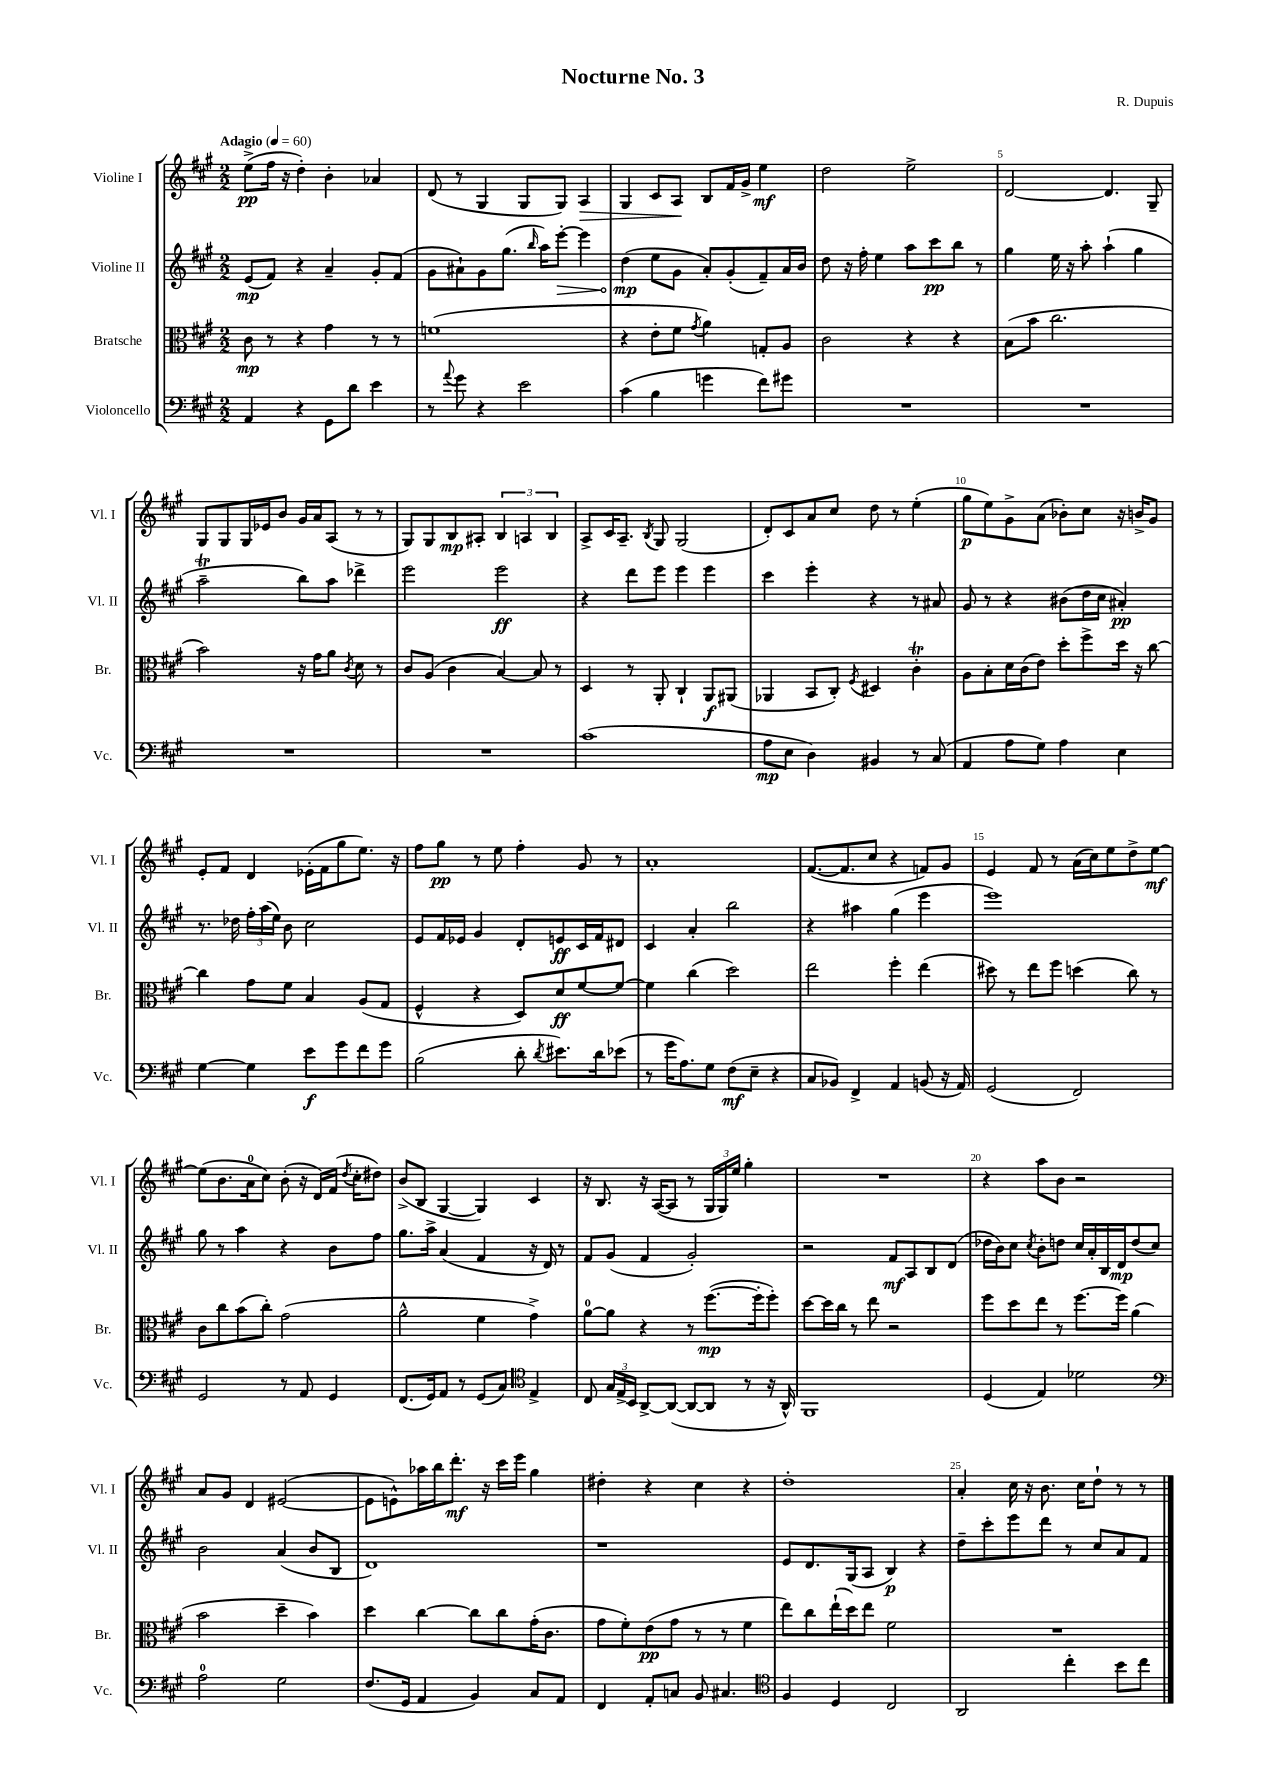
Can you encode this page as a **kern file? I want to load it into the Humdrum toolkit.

**kern	**kern	**kern	**kern
*staff4	*staff3	*staff2	*staff1
*clefF4	*clefC3	*clefG2	*clefG2
*k[f#c#g#]	*k[f#c#g#]	*k[f#c#g#]	*k[f#c#g#]
*M2/2	*M2/2	*M2/2	*M2/2
*MM60	*MM60	*MM60	*MM60
4AA/	8c#\	(8e/L	(8ee^\L
.	8r	8f#/J)	16ff#\Jk
.	.	.	16r
4r	4r	4r	4dd'\)
8GG#\L	4g#\	4a~/	4b'\
8d\J	.	.	.
4e\	8r	8g#'/L	4a-/
.	8r	(8f#/J	.
=	=	=	=
8r	(1f	8g#\L	(8d/
8qqa/	.	.	.
8g#\	.	8a#`\)	8r
4r	.	8g#\	4G#/
.	.	(8.gg#\J	.
2e\	.	.	8G#/L
.	.	16qqbb/	.
.	.	16aa\LK)	.
.	.	[8eee'\J	8G#/J)
.	.	4eee\]	4A/
=	=	=	=
(4c#\	4r	(4dd\	4G#/
4B\	8e'\L	8ee\L	8c#/L
.	8f#\J	8g#\J	8A/J
.	8qg#/	.	.
4g\	4a\)	8a'/L)	8B/L
.	.	(8g#'/	16f#/L
.	.	.	16g#^/JJ
8f#\L)	8G'/L	8f#~/)	4ee\
8g#\J	8A/J	16a/L	.
.	.	16b/JJ	.
=	=	=	=
1r	2c#\	8dd\	2dd\
.	.	16r	.
.	.	16ff#'\	.
.	.	4ee\	.
.	4r	8aa\L	2ee^\
.	.	8ccc#\	.
.	4r	8bb\J	.
.	.	8r	.
=	=	=	=
1r	(8B\L	4gg#\	[2d/
.	8b\J	.	.
.	2.cc#\	16ee\	.
.	.	16r	.
.	.	8aa'\	.
.	.	(4aa`\	4.d/]
.	.	4gg#\	.
.	.	.	8G#~/
=	=	=	=
1r	2b\)	2aa~\	8G#/L
.	.	.	8G#/
.	.	.	16G#/L
.	.	.	16e-/J
.	.	.	8b/J
.	16r	8bb\L)	16g#/LL
.	16g#\LK	.	16a/J
.	8a\J	8aa\J	(8A/J
.	8qc#/	.	.
.	8d\	4ddd-^\	8r
.	8r	.	8r
=	=	=	=
1r	8c#/L	2eee\	8G#/L)
.	(8A/J	.	8G#/
.	4c#\	.	8B/
.	.	.	8A#'/J
.	[4B/)	2eee\	6B/
.	.	.	6A/
.	8B/]	.	.
.	.	.	6B/
.	8r	.	.
=	=	=	=
(1c#	4D/	4r	8A^/L
.	.	.	16c#/K
.	.	.	8.A~/J
.	8r	8ddd\L	.
.	.	.	8qB/
.	8AA'/	8eee\J	8G#/
.	4C#`/	4eee\	(2G#/
.	8AA/L	4eee\	.
.	(8AA#/J	.	.
=	=	=	=
8A\L	4AA-/	4ccc#\	8d'/L)
8E\J	.	.	8c#/
4D\)	8BB/L	4eee'\	8a/
.	8C#'/J)	.	8cc#/J
.	8qF#/	.	.
4BB#/	4D#/	4r	8dd\
.	.	.	8r
8r	4c#'\	8r	(4ee'\
(8C#/	.	8a#/	.
=	=	=	=
4AA/	8A\L	8g#/	8gg#\L
.	8B'\	8r	8ee\)
8A\L	16d\L	4r	8g#^\
.	(16c#\J	.	.
8G#\J)	8e\J)	.	(8a\J
4A\	8dd'\L	(8b#\L	8b-'\L)
.	8ff#^\	16dd\L	8cc#\J
.	.	16cc#\JJ	.
4E\	16dd\Jk	4a#'/)	16r
.	16r	.	16b^/LK
.	[8cc#\	.	8g#/J
=	=	=	=
[4G#\	4cc#\]	8.r	8e'/L
.	.	.	8f#/J
.	.	16dd-\	.
4G#\]	8g#\L	24ff#'\LL	4d/
.	.	(24aa\	.
.	.	24ee\JJ)	.
.	8f#\J	8b\	.
8e\L	4B/	2cc#\	(16e-'\LL
.	.	.	16f#\J
8g#\	.	.	8gg#\
8f#\	(8A/L	.	8.ee\J)
8g#\J	8G#/J	.	.
.	.	.	16r
=	=	=	=
(2B\	4F#^^/	8e/L	8ff#\L
.	.	16f#/L	8gg#\J
.	.	16e-/JJ	.
.	4r	4g#/	8r
.	.	.	8ee\
8d'\	8D/L)	8d'/L	4ff#'\
8qd/	.	.	.
8.e#\L)	8d/	8e/	.
.	[8f#/	16c#/L	8g#/
16d\k	.	16f#/J	.
(8e-\J	8f#/_J	8d#/J	8r
=	=	=	=
8r	4f#\]	4c#/	1a'
16g#\LK	.	.	.
8.A\)	.	.	.
.	(4cc#\	4a'/	.
8G#\J	.	.	.
(8F#\L	2dd\)	2bb\	.
8E~\J	.	.	.
4r	.	.	.
=	=	=	=
8C#/L	2ee\	4r	([8.f#/L
8BB-/J)	.	.	.
.	.	.	8.f#/]
4FF#^/	.	4aa#\	.
.	.	.	8cc#/J
4AA/	4ff#'\	(4gg#\	4r
(8BB/	(4ee\	4eee\	8f/L)
16r	.	.	8g#/J
16AA/)	.	.	.
=	=	=	=
(2GG#/	8dd#\)	1eee)	4e/
.	8r	.	.
.	8ee\L	.	8f#/
.	8ff#\J	.	8r
2FF#/)	(4dd\	.	(16a\LL
.	.	.	16cc#\J)
.	.	.	8ee\
.	8cc#\)	.	8dd^\
.	8r	.	[8ee\J
=	=	=	=
2GG#/	8c#\L	8gg#\	(8ee\]L
.	8cc#\	8r	8.b\
.	(8b\	4aa\	.
.	.	.	16a\k
.	8cc#'\J)	.	8cc#\J)
8r	(2g#\	4r	(8b'\
8AA/	.	.	16r
.	.	.	16d/LL)
4GG#/	.	8b\L	(16f#/JJ
.	.	.	8qdd/
.	.	.	16cc#'\LK
.	.	8ff#\J	8dd#\J)
=	=	=	=
(8.FF#/L	2a^^\	8.gg#\L	(8b^/L
.	.	.	8B/J
16GG#/k)	.	16aa^\Jk	.
8AA/J	.	(4a/	[4G#/
8r	.	.	.
(8GG#/L	4f#\	4f#/	4G#/])
8C#/J)	.	.	.
*clefC4	*	*	*
4E^/	4g#^\)	16r	4c#/
.	.	16d/)	.
.	.	8r	.
=	=	=	=
8C#/	[8a\L	8f#/L	16r
.	.	.	8.B/
24G#/LL	8a\]J	(8g#/J	.
24E^/	.	.	.
24BB/JJ	.	.	.
[8AA^/L	4r	4f#/	16r
.	.	.	([16A/LK
(8AA/_J	.	.	8A/]J
8AA/_L	8r	2g#'/)	8r
8AA/]J	([8.ff#\L	.	24G#/LL
.	.	.	24G#/)
.	.	.	24ee/JJ
8r	.	.	4gg#'\
.	16ff#'\]k	.	.
16r	8ff#'\J)	.	.
16AA^^/)	.	.	.
=	=	=	=
1FF#	[8dd\L	2r	1r
.	16dd\]L	.	.
.	16cc#\JJ	.	.
.	8r	.	.
.	8ee\	.	.
.	2r	8f#/L	.
.	.	8A/	.
.	.	8B/	.
.	.	(8d/J	.
=	=	=	=
(4D/	8ff#\L	16dd-\LL	4r
.	.	16b\J)	.
.	8dd\	8cc#\J	.
.	.	8qcc#/	.
4E/)	8ee\J	8b'\L	8aa\L
.	8r	8dd\J	8b\J
2d-\	[8.ff#\L	16cc#/LL	2r
.	.	16a'/	.
.	.	16B/	.
.	16ff#\]Jk	16d/J	.
.	(4a\	(8dd/	.
.	.	8cc#/J)	.
=	=	=	=
*clefF4	*	*	*
2A\	2b\	2b\	8a/L
.	.	.	8g#/J
.	.	.	4d/
2G#\	4dd~\	(4a/	([2e#/
.	4b\)	8b/L	.
.	.	8B/J	.
=	=	=	=
(8.F#/L	4dd\	1d)	8e#\]L
.	.	.	8e^^\)
16GG#/Jk	.	.	.
4AA/	[4cc#\	.	16aa-\L
.	.	.	16bb\J
.	.	.	8.ddd'\J
4BB/)	8cc#\]L	.	.
.	.	.	16r
.	8cc#\	.	16ccc#\LL
.	.	.	16eee\JJ
8C#/L	(16g#'\K	.	4gg#\
.	8.c#\J	.	.
8AA/J	.	.	.
=	=	=	=
4FF#/	8g#\L	1r	4dd#'\
.	8f#'\)	.	.
8AA'/L	(8e\	.	4r
8C/J	8g#\J	.	.
8BB/	8r	.	4cc#\
4.C#/	8r	.	.
.	4f#\	.	4r
=	=	=	=
*clefC4	*	*	*
4F#/	8ee\L)	8e/L	1dd'
.	8cc#\	8.d/	.
4D/	(16ee`\L	.	.
.	16dd\J)	(16G#/k	.
.	8ee\J	8A/J	.
2C#/	2f#\	4B/)	.
.	.	4r	.
=	=	=	=
2AA/	1r	8dd~\L	4a'/
.	.	8ccc#'\	.
.	.	8eee\	16cc#\
.	.	.	16r
.	.	8ddd\J	8.b\
4cc#'\	.	8r	.
.	.	.	16cc#\LK
.	.	8cc#/L	8dd`\J
8b\L	.	8a/	8r
8cc#\J	.	8f#/J	8r
==	==	==	==
*-	*-	*-	*-
